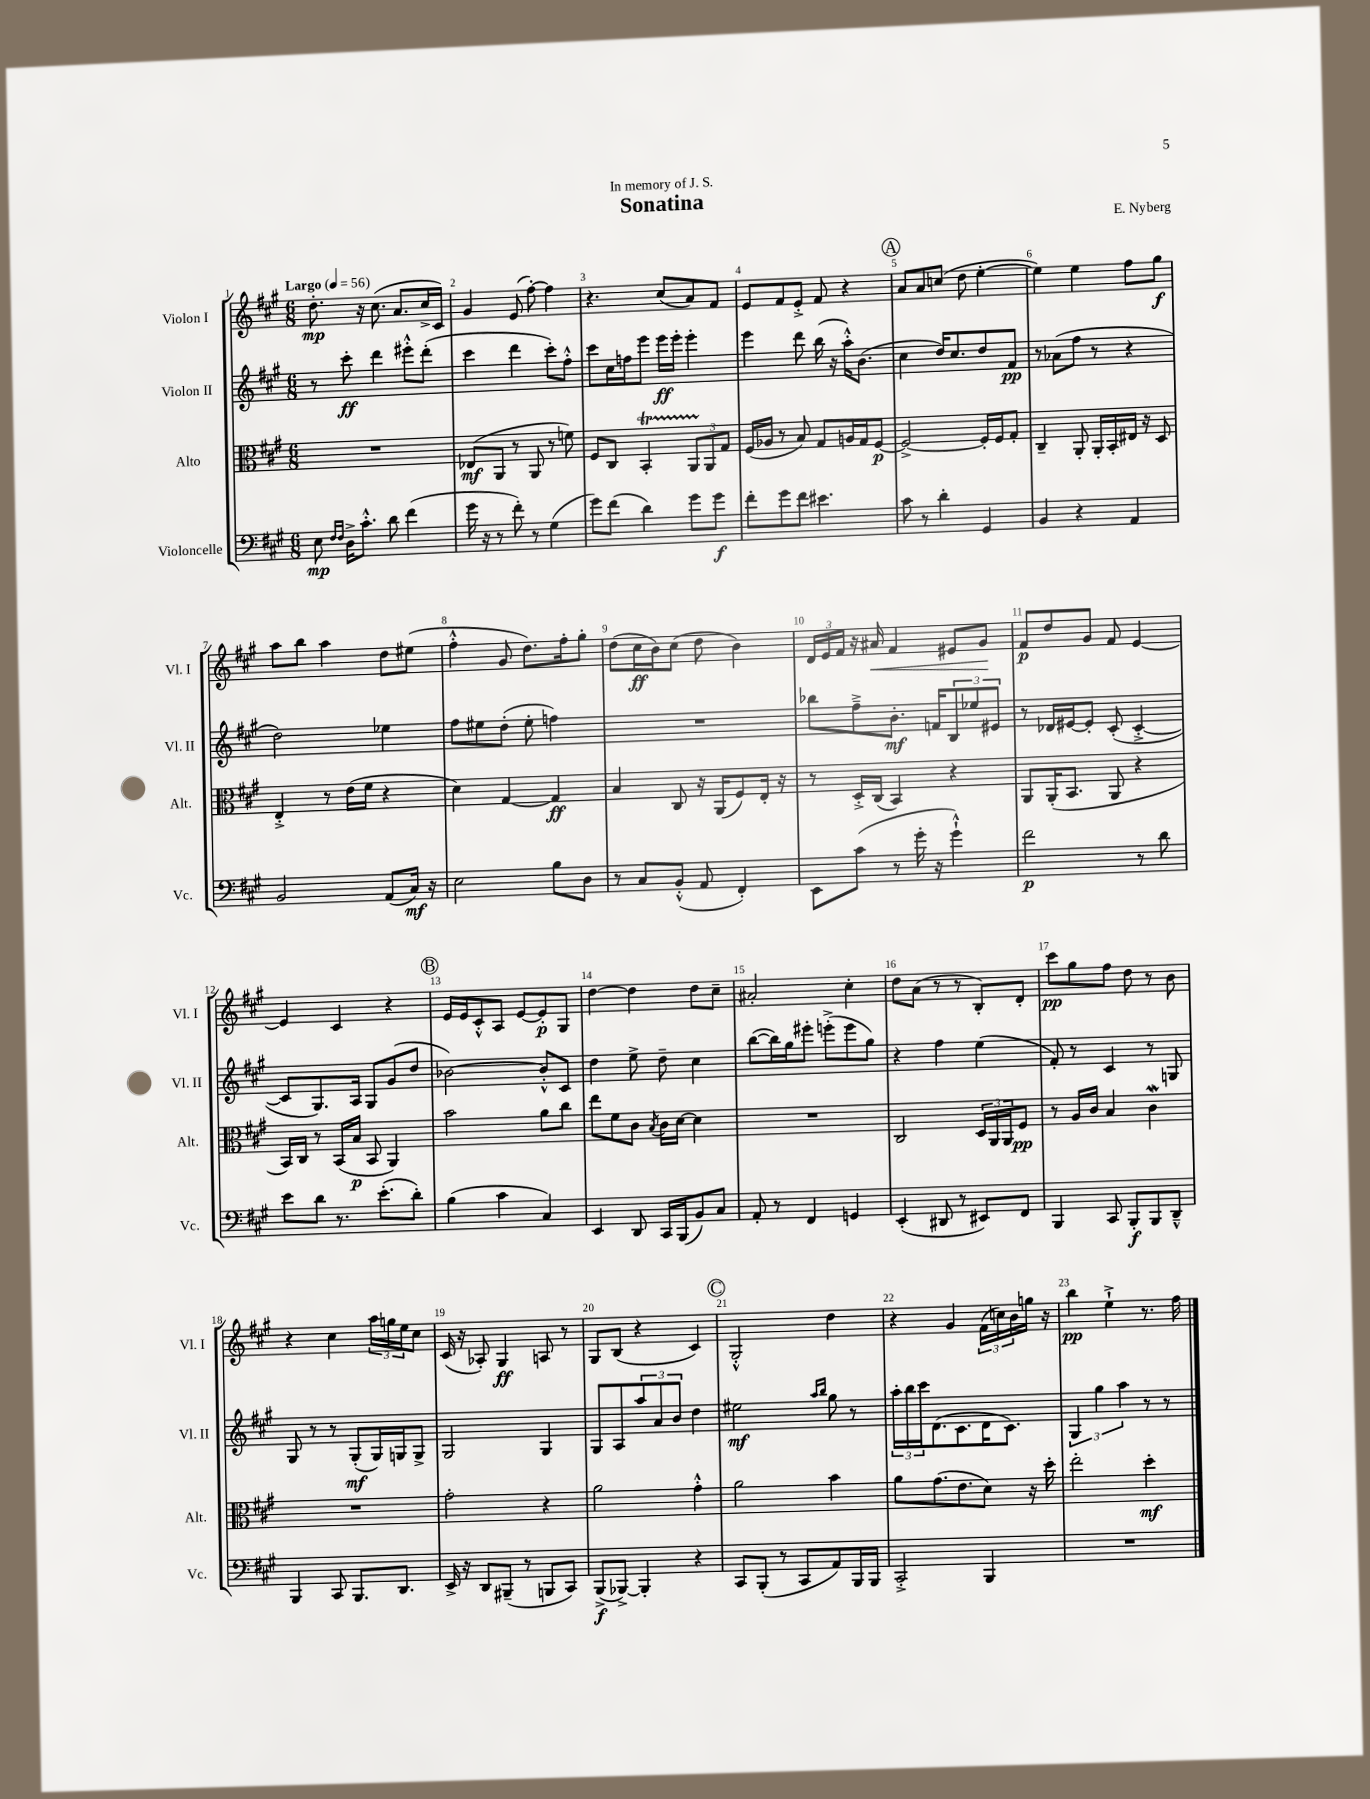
\header { title = "Sonatina" composer = "E. Nyberg" dedication = "In memory of J. S." }
<<
\new StaffGroup <<
\new Staff = "s0" \with { instrumentName = "Violon I" shortInstrumentName = "Vl. I" } {
    \clef treble \key a \major \numericTimeSignature \time 6/8 \tempo "Largo" 4 = 56
    d''8.-.\mp r16 cis''8.( a'8. cis''16-> cis'16) |
    gis'4 e'8( fis''8~-.) fis''4 |
    r4. cis''8( a'8) fis'8 |
    e'8 fis'8 e'8-.-> fis'8 r4 |
    \mark \markup { \circle "A" } a'8 a'8 c''8( d''8 e''4~-. |
    e''4) e''4 fis''8 gis''8\f |
    a''8 b''8 a''4 d''8 eis''8( |
    fis''4-.-^ gis'8 d''8.) fis''16-. gis''8-. |
    d''8( cis''16\ff b'16) cis''8( d''8 b'4) |
    \tuplet 3/2 { d'16 e'16 fis'16 } r16 ais'16\< fis'4 eis'8 gis'8\! |
    fis'8\p d''8 gis'8 fis'8 e'4~ |
    e'4 cis'4 r4 |
    \mark \markup { \circle "B" } e'16 e'16 cis'8-.-^ a8 e'8~ e'8-.\p gis8 |
    d''4~ d''4 d''8 cis''8-- |
    ais'2-. cis''4-. |
    d''8 a'8( r8 r8 b8-.) d'8-. |
    cis'''8\pp gis''8 fis''8 d''8 r8 b'8 |
    r4 cis''4 \tuplet 3/2 { a''16 g''16 e''16 } cis''8 |
    cis'16( r16 aes8-.) gis4\ff a8 r8 |
    gis8 b8( r4 cis'4) |
    \mark \markup { \circle "C" } gis2-.-^ d''4 |
    r4 gis'4 \tuplet 3/2 { fis'16( c''16) b'16 } g''16 r16 |
    b''4\pp e''4-!-> r8. fis''16 \bar "|." |
}
\new Staff = "s1" \with { instrumentName = "Violon II" shortInstrumentName = "Vl. II" } {
    \clef treble \key a \major \numericTimeSignature \time 6/8
    r8 cis'''8-.\ff d'''4 eis'''8-.-^ d'''8-.( |
    cis'''4 d'''4 cis'''8-.) fis''8-.-^ |
    cis'''8 cis''16 f''16 e'''8 e'''16\ff e'''16-. e'''4-. |
    e'''4 d'''8 b''16( r16 a''16-.-^) b'8.( |
    \mark \markup { \circle "A" } cis''4 d''16) cis''8. d''8 fis'8\pp |
    r8 aes'8( fis''8 r8 r4 |
    d''2) ees''4 |
    fis''8 eis''8 d''8-.( eis''8-. f''4) |
    R2. |
    bes''8 fis''8---> b'8.-.\mf f'16 \tuplet 3/2 { b8 ees''8 eis'8 } |
    r8 des'16 eis'16~ eis'8-. cis'8-.( cis'4~-.-> |
    cis'8 gis8.) a16 gis8 gis'8( d''8 |
    \mark \markup { \circle "B" } bes'2~) bes'8-.-^ cis'8 |
    d''4 e''8-> d''8-- cis''4 |
    b''8~( b''16) gis''16 eis'''8-. e'''8-.->( e'''8 gis''8) |
    r4 fis''4 e''4( |
    fis'8-.) r8 cis'4 r8 g8 |
    gis8 r8 r8 gis8-.\mf( gis16) g16 g8-> |
    gis2 gis4 |
    gis8 a8 \tuplet 3/2 { a''8 a'8 b'8 } d''4 |
    \mark \markup { \circle "C" } eis''2\mf \grace { a''16 b''16 } gis''8 r8 |
    \tuplet 3/2 { a''16-. b''16 cis'''16 } d'8.( cis'8. d'16 cis'8.) |
    \tuplet 3/2 { gis4 gis''4 a''4 } r8 r8 \bar "|." |
}
\new Staff = "s2" \with { instrumentName = "Alto" shortInstrumentName = "Alt." } {
    \clef alto \key a \major \numericTimeSignature \time 6/8
    R2. |
    ees8\mf( a,8 r8 a,8 r8 f'8) |
    fis8 cis8 b,4-.\startTrillSpan \tuplet 3/2 { a,8 a,8\stopTrillSpan gis8 } |
    fis16( aes16 r8 b8) gis8 a16 gis16 fis8~\p |
    \mark \markup { \circle "A" } fis2~-> fis16-. fis16 gis8-. |
    cis4-- a,8-. a,16-. b,16-. eis16 r16 d8 |
    e4-.-> r8 e'16( fis'16 r4 |
    d'4) gis4~ gis4\ff |
    b4 cis8 r16 a,16( fis8) e16-. r16 |
    r8 d16-.-> cis16( b,4) r4 |
    a,8 a,16-.( b,8. a,8 r4 |
    b,16) cis16 r8 b,16( b16\p b,8 a,4) |
    \mark \markup { \circle "B" } b'2 a'8 cis''8 |
    e''8 fis'8 cis'8 \acciaccatura { b8 } cis'16 d'16~ d'4 |
    R2. |
    cis2 \tuplet 3/2 { d16 a,16 a,16 } fis8\pp |
    r8 a16 cis'16 b4 cis'4\mordent |
    R2. |
    gis'2-. r4 |
    a'2 gis'4-.-^ |
    \mark \markup { \circle "C" } a'2 b'4 |
    a'8 gis'8.( e'8. d'8) r16 d''16-. |
    e''2-. d''4-.\mf \bar "|." |
}
\new Staff = "s3" \with { instrumentName = "Violoncelle" shortInstrumentName = "Vc." } {
    \clef bass \key a \major \numericTimeSignature \time 6/8
    e8\mp \grace { fis16 fis16 } d16-> cis'8.-.-^ d'8 fis'4( |
    gis'16 r16 r8 fis'8-.) r8 gis4( |
    gis'8) fis'8( d'4) gis'8 gis'8\f |
    fis'8-. gis'8 fis'8 eis'4. |
    \mark \markup { \circle "A" } cis'8 r8 d'4-. gis,4 |
    b,4 r4 a,4 |
    b,2 a,8( cis16\mf) r16 |
    e2 b8 d8 |
    r8 cis8 b,8-.-^( a,8 fis,4-.) |
    e,8 cis'8( r8 gis'16-. r16 gis'4-!-^) |
    fis'2\p r8 d'8 |
    e'8 d'8 r8. e'8.-.( d'8-.) |
    \mark \markup { \circle "B" } b4( cis'4 cis4) |
    e,4 d,8 cis,16 b,,16( b,8) cis8 |
    a,8-. r8 fis,4 g,4 |
    e,4-.( dis,8 r8 eis,8) fis,8 |
    b,,4 cis,8 b,,8-.\f b,,8 d,8---^ |
    b,,4 cis,8 b,,8. d,8. |
    e,16-> r16 d,8 bis,,8--( r8 b,,8 cis,8) |
    b,,8->\f( bes,,8~->) bes,,4-. r4 |
    \mark \markup { \circle "C" } cis,8 b,,8-.( r8 cis,8 a,8) b,,16 b,,16 |
    cis,2-.-> b,,4 |
    R2. \bar "|." |
}
>>
>>
\layout { \context { \Score \override BarNumber.break-visibility = ##(#f #t #t) barNumberVisibility = #all-bar-numbers-visible } }
